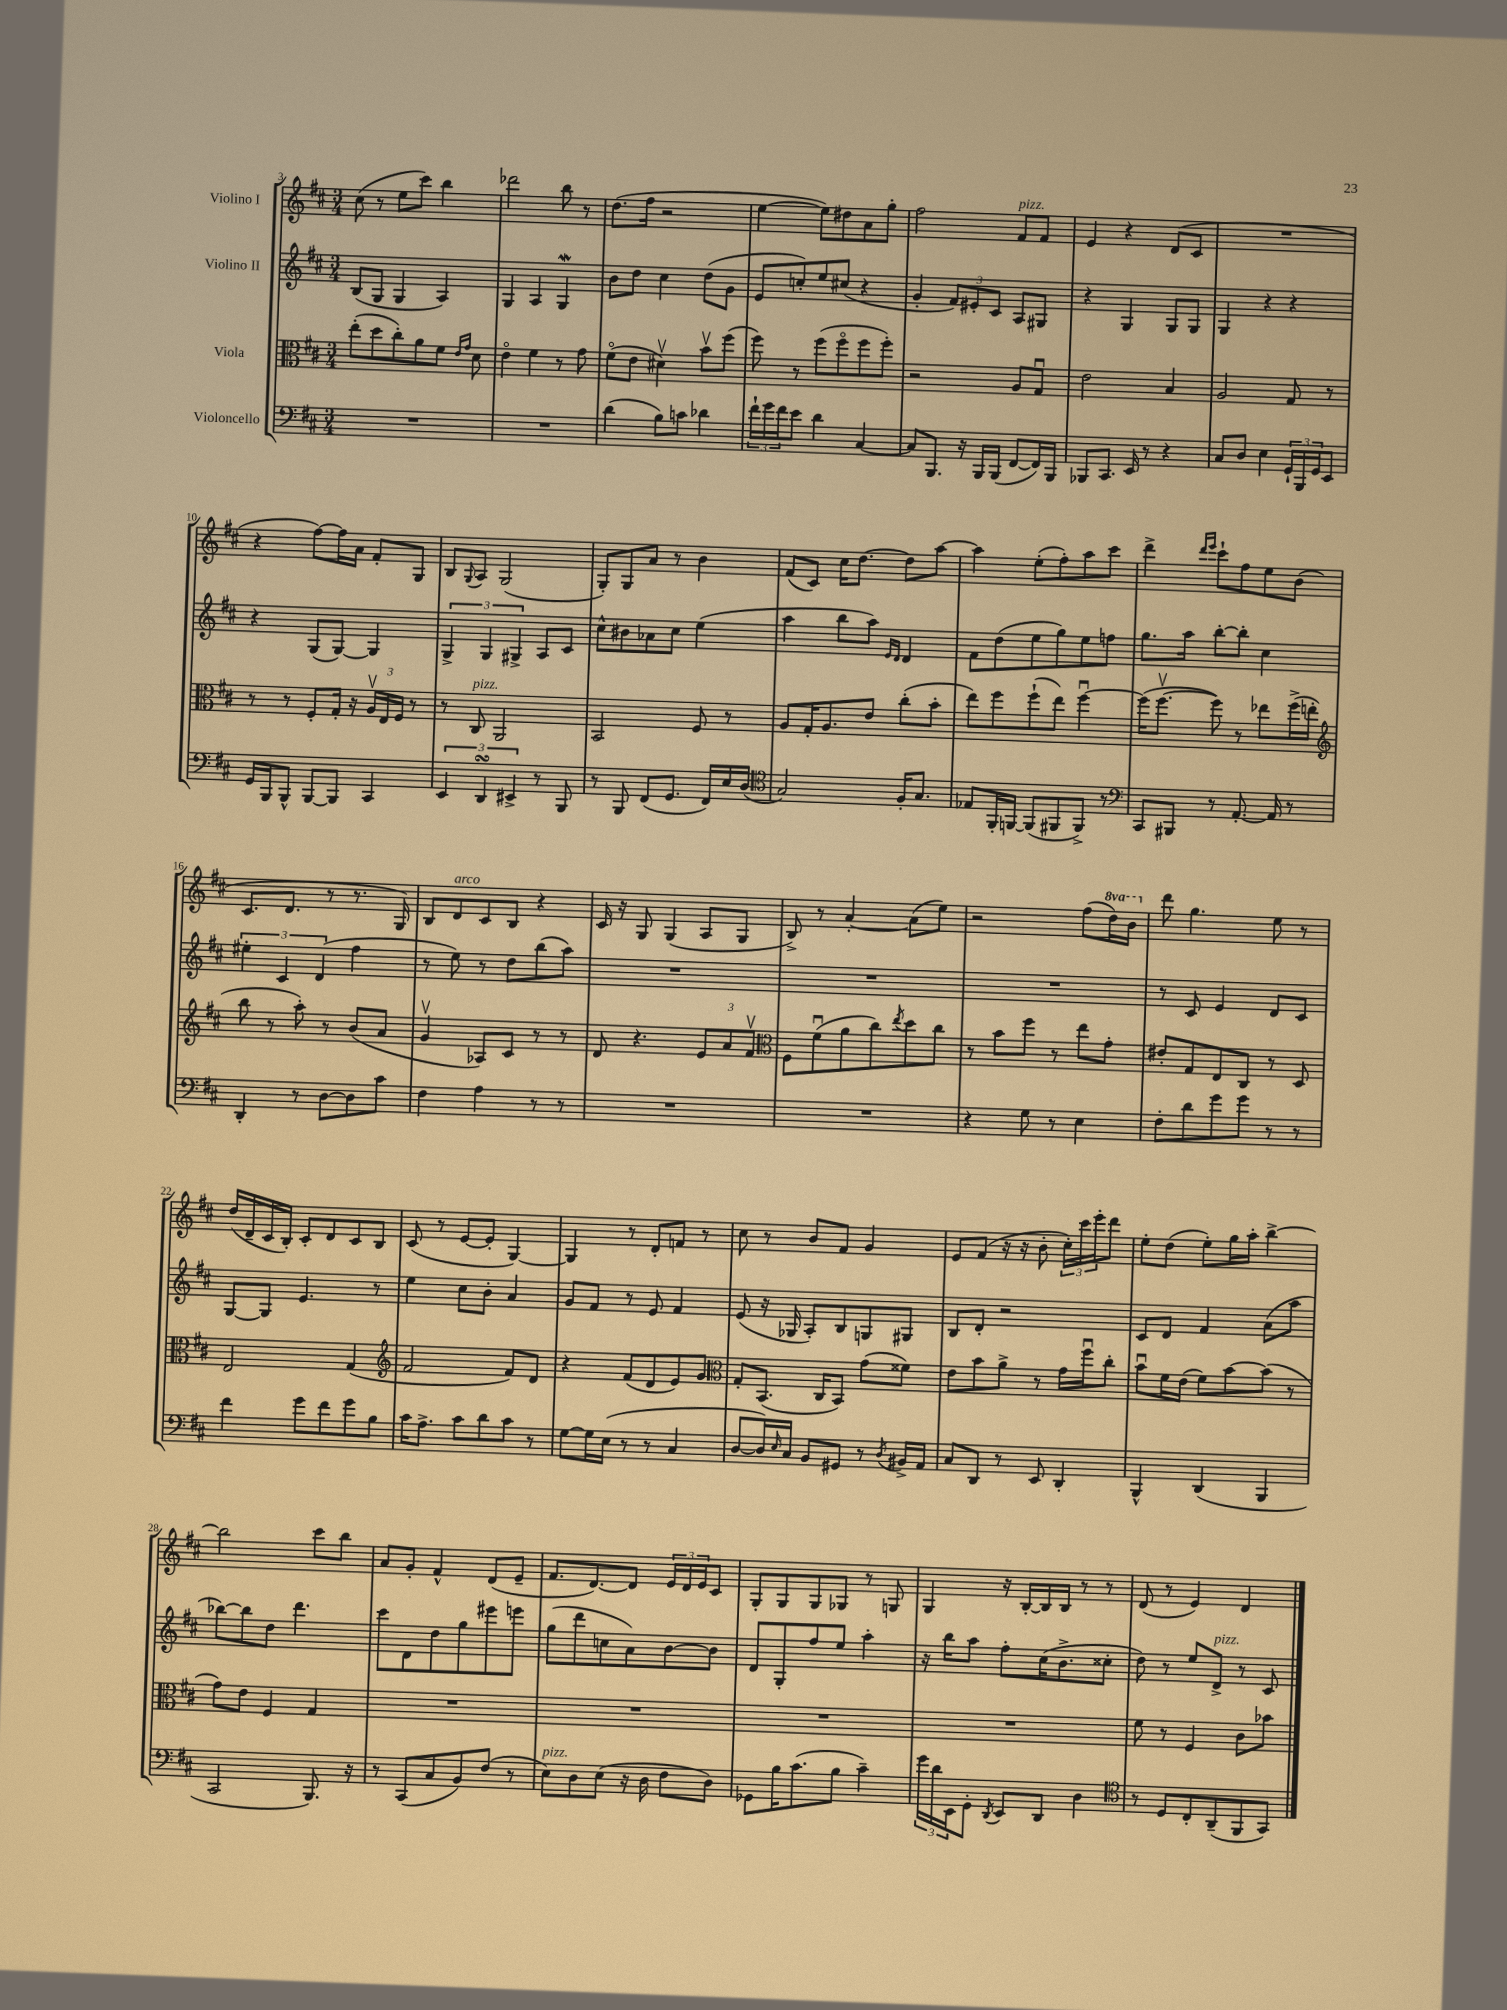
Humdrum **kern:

**kern	**kern	**kern	**kern
*part4	*part3	*part2	*part1
*staff4	*staff3	*staff2	*staff1
*I"Violoncello	*I"Viola	*I"Violino II	*I"Violino I
*clefF4	*clefC3	*clefG2	*clefG2
*k[f#c#]	*k[f#c#]	*k[f#c#]	*k[f#c#]
*M3/4	*M3/4	*M3/4	*M3/4
=3	=3	=3	=3
2.r	(8ee'\L	(8B/L	(8cc#\
.	8dd\	8G/J	8r
.	8cc#'\)	4G/	8ee\L
.	8a\	.	8ccc#\J)
.	8f#\J	4A/)	4bb\
.	16qqe/LL	.	.
.	16qqg/JJ	.	.
.	8d\	.	.
=4	=4	=4	=4
2.r	4e\	4G/	2ddd-X\
.	4f#\	4A/	.
.	8r	4Gw/	8bb\
.	8g\	.	8r
=5	=5	=5	=5
(4d\	(8f#\L	8b\L	(8.dd\L
.	8e\J	8dd\J	.
.	.	.	16ff#\Jk
8B\L)	4d#Xv\)	4cc#\	2r
8cn\J	.	.	.
4d-X\	8bv\L	(8dd\L	.
.	(8ff#\J	8g\J	.
=6	=6	=6	=6
24f#`\LL	8ff#\)	8e/L	[4ee\
24g\	.	.	.
24f#\J	.	.	.
8e\J	8r	8ccn'/)	.
4d\	(8ff#\L	8ee/	8ee\L])
.	8ff#\	(8cc#X/J	8dd#X\
[4C#/	8ff#\	4r	8a\
.	8ff#'\J)	.	8gg'\J
=7	=7	=7	=7
8C#/L]	2r	4g'/	2ff#\
8.BBB/J	.	.	.
.	.	12f#/L)	.
16r	.	.	.
.	.	12e#X'/	.
16BBB/LL	.	.	.
.	.	12c#/J	.
(16BBB/JJ	.	.	.
!	!	!	!LO:TX:a:i:t=pizz.
[8FF#/L	8A/L	8A/L	8f#/L
16FF#/L])	8Gu/J	8G#X/J	8f#/J
16BBB/JJ	.	.	.
=8	=8	=8	=8
8BBB-X/L	2e\	4r	4e/
8.CC#/J	.	.	.
.	.	4G/	4r
16EE/	.	.	.
8r	.	.	.
4r	4B/	8G/L	(8d/L
.	.	8G/J	8c#/J
=9	=9	=9	=9
8C#/L	2A/	4G/	2.r
8D/J	.	.	.
4E\	.	4r	.
24GG`/LL	8G/	4r	.
24BBB/	.	.	.
24GG/J	.	.	.
8EE/J	8r	.	.
!!LO:LB:g=z
=10	=10	=10	=10
16GG/LL	8r	4r	4r
16BBB/J	.	.	.
8BBB^^/J	8r	.	.
[8BBB/L	8F#'/L	(8G/L	[8ff#\L)
8BBB/J]	16G'/Jk	[8G/J)	16ff#\L]
.	16r	.	16a\JJ
4CC#/	24Av/LL	4G/]	8f#'/L
.	24E/	.	.
.	24F#/JJ	.	.
.	8r	.	8G/J
=11	=11	=11	=11
6EE/	8r	6G^/	8B/L
.	.	.	8qqG/
!	!LO:TX:a:i:t=pizz.	!	!
.	8C#/	.	8A/J
6DDsSSs/	.	6G/	.
.	2AA/	.	(2G/
6EE#X^/	.	6G#X^/	.
8r	.	8A/L	.
8BBB/	.	8c#/J	.
=12	=12	=12	=12
8r	2BB/	8cc#^^\L	8G'/L)
8BBB/	.	8b#X\	8G/
(8FF#/L	.	8a-X\	8a/J
8.GG/J	.	8cc#\J	8r
.	8F#/	(4ee\	4b\
16FF#/LL)	.	.	.
16E/	8r	.	.
(16D/JJ	.	.	.
=13	=13	=13	=13
*clefC4	*	*	*
2G/)	8A/L	4aa\	(8f#/L
.	16G'/K	.	8c#/J)
.	8.A/	.	.
.	.	8bb\L	16cc#\KL
.	.	.	[8.dd\J
.	8e/J	8aa\J)	.
.	.	16qqe/LL	.
.	.	16qqd/JJ	.
16F#'/KL	(8cc#'\L	4d/	8dd\L]
8.G/J	.	.	.
.	8b'\J	.	[8aa\J
=14	=14	=14	=14
8E-X/L	8ee\L)	8f#\L	4aa\]
16FF#'/L	8ff#\	(8dd\	.
[16FFn/JJ	.	.	.
(8FF/L]	(8ff#`\	8ee\	(8ee'\L
8FF#X/	8ee\J)	8gg\)	8ff#'\)
8FF#^/J)	[4ff#u\	8ee\	8aa\
8r	.	8ffn\J	8ccc#\J
=15	=15	=15	=15
*clefF4	*	*	*
8CC#/L	(16ff#\KL]	8.gg\L	4ddd^\
.	[8.ff#v\J	.	.
8BBB#X/J	.	.	.
.	.	16aa\Jk	.
.	.	.	16qqddd/LL
.	.	.	16qqeee/JJ
8r	8ff#\])	[8bb'\L	8ccc#`\L
[8.AA'/	8r	8bb'\J]	8ff#\
.	8ee-X\L	4cc#\	8ee\
16AA/]	.	.	.
8r	(16ff#^\L	.	(8b\J
.	16een'\JJ	.	.
!!LO:LB:g=z
=16	=16	=16	=16
*	*clefG2	*	*
4DD'/	8bb\	6ee#X'\	8.c#/L
.	8r	.	.
.	.	6c#/	.
.	.	.	8.d/J
8r	8aa'\)	.	.
.	.	(6d/	.
[8D\L	8r	.	8r
8D\]	(8b/L	4ff#\	8.r
8c#\J	8a/J	.	.
.	.	.	16G/)
=17	=17	=17	=17
4F#\	4gv/	8r	8B/L
!	!	!	!LO:TX:a:i:t=arco
.	.	8ee\)	8d/
4A\	8A-X/L)	8r	8c#/
.	8c#/J	8dd\L	8B/J
8r	8r	(8bb\	4r
8r	8r	8aa\J)	.
=18	=18	=18	=18
2.r	8d/	2.r	16c#/
.	.	.	16r
.	4.r	.	8G/
.	.	.	(4G/
.	12e/L	.	8A/L
.	12a/	.	.
.	.	.	8G/J
.	12f#v/J	.	.
=19	=19	=19	=19
*	*clefC3	*	*
2.r	8F#\L	2.r	8B^/)
.	(8f#u\	.	8r
.	8a\	.	[4a'/
.	8cc#\)	.	.
.	8qee/	.	.
.	8dd\	.	(8a\L]
.	8cc#\J	.	8ee\J)
=20	=20	=20	=20
4r	8r	2.r	2r
.	8b\L	.	.
8G\	8ff#\J	.	.
8r	8r	.	.
4E\	8ee\L	.	(8ff#\L
*	*	*	*8va
.	8g'\J	.	16ddd\L)
.	.	.	16bb\JJ
=21	=21	=21	=21
*	*	*	*X8va
8F#'\L	8e#X'/L	8r	8ddd\
8d\	8G/	8c#/	4.gg\
8g\	8E/	4e/	.
8g\J	8C#/J	.	.
8r	8r	8d/L	8ee\
8r	8D/	8c#/J	8r
!!LO:LB:g=z
=22	=22	=22	=22
4f#\	2E/	[8G/L	(16dd/LL
.	.	.	16d~/
.	.	8G/J]	16c#/
.	.	.	16B'/JJ)
8g\L	.	4.e/	8c#'/L
8f#\	.	.	8d/
8g\	(4G/	.	8c#/
8B\J	.	8r	8B/J
=23	=23	=23	=23
*	*clefG2	*	*
16c#\KL	2f#/	4ee\	(8c#/
8.A^\J	.	.	.
.	.	.	8r
8c#\L	.	8cc#\L	[8e/L
8d\	.	8b'\J	8e'/J]
8c#\J	8f#/L)	4a/	[4G/)
8r	8d/J	.	.
=24	=24	=24	=24
[8G\L	4r	8g/L	4G/]
16G\L]	.	8f#/J	.
(16E\JJ	.	.	.
8r	(8f#/L	8r	8r
8r	8d/	8e/	8d'/L
4C#/	8e/)	4f#/	8fn/J
.	8g/J	.	8r
=25	=25	=25	=25
*	*clefC3	*	*
[8D/L	8G'/L	(8e/	8cc#\
16D/L])	(8.BB/J	16r	8r
16qqE/	.	.	.
16C#/JJ	.	16G-X/	.
8BB/L	.	8A'/L)	8b/L
.	16C#/KL	.	.
8GG#X/J	8BB/J)	8B/	8f#/J
8r	(8g\L	8Gn/	4g/
8qD/	.	.	.
16BB#X^/LL	8f##X\J)	8G#X/J	.
16AA/JJ	.	.	.
=26	=26	=26	=26
8C#/L	8e\L	8B/L	8e/L
8DD/J	8b\	8d'/J	(8f#/J
8r	8a^\J	2r	16r
.	.	.	16r
8EE/	8r	.	8b'\
4DD'/	16g\LL	.	24cc#'\LL)
.	.	.	24ccc#\
.	16ff#u\J	.	.
.	.	.	24eee'\J
.	8cc#'\J	.	8ddd\J
=27	=27	=27	=27
4BBB^^/	8bu\L	8c#/L	8ee'\L
.	16f#\L	8d/J	(8dd\J
.	(16e\JJ	.	.
(4DD/	8f#\L)	4f#/	8ee'\L)
.	[8b\	.	16gg\L
.	.	.	16aa'\JJ
4BBB/	(8b\J]	(8a\L	[4bb^\
.	8r	8aa\J	.
!!LO:LB:g=z
=28	=28	=28	=28
2CC#/	8g\L)	[8bb-X\L)	2bb\]
.	8e\J	8bb-\]	.
.	4F#/	8dd\J	.
.	.	4.ddd\	.
8.BBB/)	4G/	.	8ccc#\L
.	.	.	8bb\J
16r	.	.	.
=29	=29	=29	=29
8r	2.r	8ccc#\L	8a/L
(8CC#/L	.	8d\	8g'/J
8C#/	.	8dd\	4f#^^/
8BB/)	.	8gg\	.
(8F#/J	.	8eee#X\	(8d/L
8r	.	8eeen\J	8e~/J
=30	=30	=30	=30
!LO:TX:a:i:t=pizz.	!	!	!
8E\L)	2.r	(8gg\L	8.f#/L
8D\	.	8ddd\	.
.	.	.	[8.d/)
(8E\J	.	8ccn\	.
16r	.	8a\)	8d/J]
16D\	.	.	.
8F#\L	.	[8b\	24e/LL
.	.	.	24d/
.	.	.	24e/J
8D\J)	.	8b\J]	8c#/J
=31	=31	=31	=31
8GG-X\L	2.r	8d/L	8G'/L
16B\K	.	8G'/	8G/
(8.c#\	.	.	.
.	.	8ff#/	8G/
8B\J	.	8ee/J	8G-X/J
4c#~\)	.	4aa'\	8r
.	.	.	8Gn/
=32	=32	=32	=32
24g\LL	2.r	16r	4G/
24d\	.	.	.
.	.	16bb\KL	.
24EE\J	.	.	.
8GG'\J	.	8aa\J	.
8qDD/	.	.	.
8EE/L	.	8ff#'\L	16r
.	.	.	[16B'/LL
8DD/J	.	(16cc#\K	16B/]
.	.	8.b^\	16B/JJ
4D\	.	.	8r
.	.	8cc##X'\J	8r
=33	=33	=33	=33
*clefC4	*	*	*
8r	8f#\	8dd\)	(8d/
8D/L	8r	8r	8r
8C#'/	4F#/	8ee/L	4e/)
!	!	!LO:TX:a:i:t=pizz.	!
(8AA~/	.	8d^/J	.
8FF#/	8c#\L	8r	4d/
8GG/J)	8b-X\J	8c#/	.
==	==	==	==
*-	*-	*-	*-
